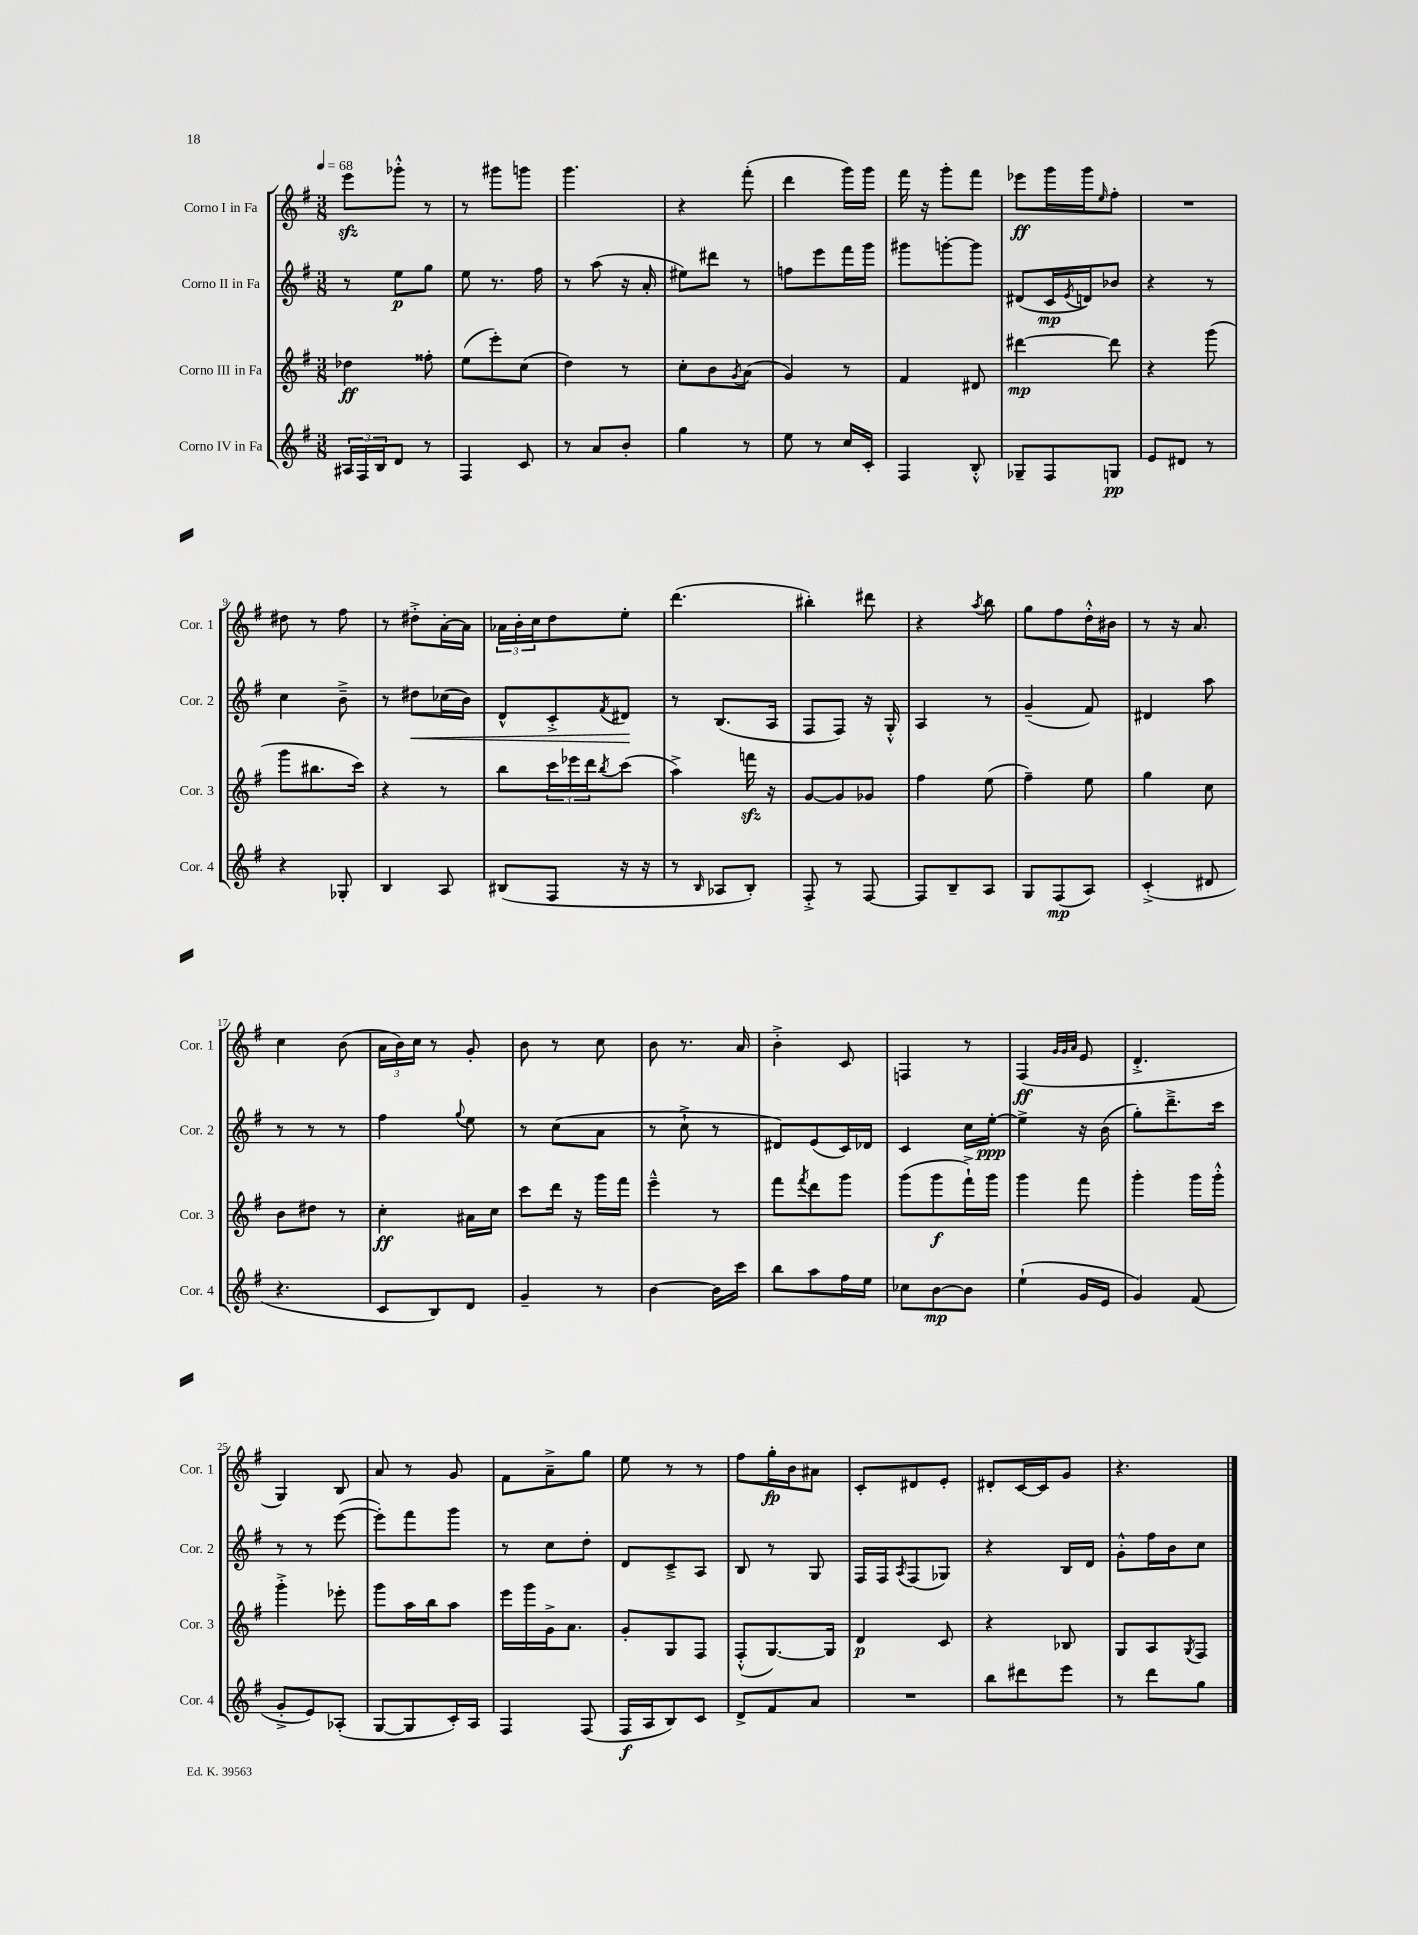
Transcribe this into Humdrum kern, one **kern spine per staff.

**kern	**dynam	**kern	**dynam	**kern	**dynam	**kern	**dynam
*part4	*part4	*part3	*part3	*part2	*part2	*part1	*part1
*staff4	*staff4	*staff3	*staff3	*staff2	*staff2	*staff1	*staff1
*I"Corno IV in Fa	*	*I"Corno III in Fa	*	*I"Corno II in Fa	*	*I"Corno I in Fa	*
*I'Cor. 4	*	*I'Cor. 3	*	*I'Cor. 2	*	*I'Cor. 1	*
*clefG2	*	*clefG2	*	*clefG2	*	*clefG2	*
*k[f#]	*	*k[f#]	*	*k[f#]	*	*k[f#]	*
*M3/8	*	*M3/8	*	*M3/8	*	*M3/8	*
*MM68	*	*MM68	*	*MM68	*	*MM68	*
=1	=1	=1	=1	=1	=1	=1	=1
24A#X/LL	.	4dd-X\	ff	8r	.	8eeezz\L	.
24F#/	.	.	.	.	.	.	.
24B/J	.	.	.	.	.	.	.
8d/J	.	.	.	8ee\L	p	8ggg-X'^^\J	.
8r	.	8ff##X'\	.	8gg\J	.	8r	.
=2	=2	=2	=2	=2	=2	=2	=2
4F#/	.	(8ee\L	.	8ee\	.	8r	.
.	.	8eee'\)	.	8.r	.	8ggg#X\L	.
8c/	.	(8cc\J	.	.	.	8gggn\J	.
.	.	.	.	16ff#\	.	.	.
=3	=3	=3	=3	=3	=3	=3	=3
8r	.	4dd\)	.	8r	.	4.ggg\	.
8a/L	.	.	.	(8aa\	.	.	.
8b'/J	.	8r	.	16r	.	.	.
.	.	.	.	16a'/	.	.	.
=4	=4	=4	=4	=4	=4	=4	=4
4gg\	.	8cc'\L	.	8ee#X\L)	.	4r	.
.	.	8b\	.	8ddd#X\J	.	.	.
.	.	8qg/	.	.	.	.	.
8r	.	(8a\J	.	8r	.	(8fff#'\	.
=5	=5	=5	=5	=5	=5	=5	=5
8ee\	.	4g/)	.	8ffn\L	.	4ddd\	.
8r	.	.	.	8eee\	.	.	.
16cc/LL	.	8r	.	16fff#\L	.	16ggg\LL)	.
16c'/JJ	.	.	.	16ggg\JJ	.	16ggg\JJ	.
=6	=6	=6	=6	=6	=6	=6	=6
4F#/	.	4f#/	.	8ggg#X\L	.	16fff#\	.
.	.	.	.	.	.	16r	.
.	.	.	.	[8gggn'\	.	8ggg'\L	.
8B'^^/	.	8d#X/	.	8ggg\J]	.	8fff#\J	.
=7	=7	=7	=7	=7	=7	=7	=7
8G-X~/L	.	[4ddd#X\	mp	(8d#X/L	.	8eee-X\L	ff
8F#/	.	.	.	16c/L	mp	16ggg\L	.
.	.	.	.	8qe/	.	.	.
.	.	.	.	16dn/J)	.	16ggg\J	.
.	.	.	.	.	.	16qqee/	.
8Gn/J	pp	8ddd#\]	.	8b-X/J	.	8ff#'\J	.
=8	=8	=8	=8	=8	=8	=8	=8
8e/L	.	4r	.	4r	.	4.r	.
8d#X/J	.	.	.	.	.	.	.
8r	.	(8ggg\	.	8r	.	.	.
!!LO:LB:g=z
=9	=9	=9	=9	=9	=9	=9	=9
4r	.	8ggg\L	.	4cc\	.	8dd#X\	.
.	.	8.bb#X\	.	.	.	8r	.
8G-X'/	.	.	.	8b~^\	.	8ff#\	.
.	.	16ccc\Jk)	.	.	.	.	.
=10	=10	=10	=10	=10	=10	=10	=10
4B/	.	4r	.	8r	.	8r	.
!	!	!	!	!	!LO:HP:b	!	!
.	.	.	.	8dd#X\L	<	8dd#X'^\L	.
8A/	.	8r	.	(16cc-X\L	.	[16a'\L	.
.	.	.	.	16b\JJ)	.	16a\JJ]	.
=11	=11	=11	=11	=11	=11	=11	=11
(8B#X/L	.	8bb\L	.	8d^^/L	.	24a-X\LL	.
.	.	.	.	.	.	24b'\	.
.	.	.	.	.	.	24cc\J	.
8F#/J	.	24ccc\L	.	8c'^/	.	8dd\	.
.	.	24eee-X\	.	.	.	.	.
.	.	24ddd\J	.	.	.	.	.
.	.	8qbb/	.	8qf#/	.	.	.
16r	.	(8ccc\J	.	8d#X/J	.	8ee'\J	.
16r	.	.	.	.	.	.	.
.	.	.	.	.	[	.	.
=12	=12	=12	=12	=12	=12	=12	=12
8r	.	4aa^\)	.	8r	.	(4.ddd\	.
16qqB/	.	.	.	.	.	.	.
8A-X/L	.	.	.	(8.B/L	.	.	.
8B'/J)	.	16fffnzz\	.	.	.	.	.
.	.	16r	.	16A/Jk	.	.	.
=13	=13	=13	=13	=13	=13	=13	=13
8F#'^/	.	[8g/L	.	8F#/L	.	4bb#X'\)	.
8r	.	8g/]	.	8F#/J)	.	.	.
[8F#/	.	8g-X/J	.	16r	.	8ddd#X\	.
.	.	.	.	16G'^^/	.	.	.
=14	=14	=14	=14	=14	=14	=14	=14
8F#/L]	.	4ff#\	.	4A/	.	4r	.
8B~/	.	.	.	.	.	.	.
.	.	.	.	.	.	8qaa/	.
8A/J	.	(8ee\	.	8r	.	8bb\	.
=15	=15	=15	=15	=15	=15	=15	=15
8G/L	.	4ff#~\)	.	(4g~/	.	8gg\L	.
(8F#/	mp	.	.	.	.	8ff#\	.
8A/J)	.	8ee\	.	8f#/)	.	16dd'^^\L	.
.	.	.	.	.	.	16b#X\JJ	.
=16	=16	=16	=16	=16	=16	=16	=16
(4c'^/	.	4gg\	.	4d#X/	.	8r	.
.	.	.	.	.	.	16r	.
.	.	.	.	.	.	8.a/	.
8d#X/	.	8cc\	.	8aa\	.	.	.
!!LO:LB:g=z
=17	=17	=17	=17	=17	=17	=17	=17
4.r	.	8b\L	.	8r	.	4cc\	.
.	.	8dd#X\J	.	8r	.	.	.
.	.	8r	.	8r	.	(8b\	.
=18	=18	=18	=18	=18	=18	=18	=18
8c/L	.	4cc'\	ff	4ff#\	.	24a\LL	.
.	.	.	.	.	.	24b\)	.
.	.	.	.	.	.	24cc\JJ	.
8B/)	.	.	.	.	.	8r	.
.	.	.	.	8qqgg/	.	.	.
8d/J	.	16a#X\LL	.	8ee\	.	8g'/	.
.	.	16cc\JJ	.	.	.	.	.
=19	=19	=19	=19	=19	=19	=19	=19
4g~/	.	8ccc\L	.	8r	.	8b\	.
.	.	16ddd\Jk	.	(8cc\L	.	8r	.
.	.	16r	.	.	.	.	.
8r	.	16ggg\LL	.	8a\J	.	8cc\	.
.	.	16fff#\JJ	.	.	.	.	.
=20	=20	=20	=20	=20	=20	=20	=20
[4b\	.	4eee~^^\	.	8r	.	8b\	.
.	.	.	.	8cc`^\	.	8.r	.
16b\LL]	.	8r	.	8r	.	.	.
16ccc\JJ	.	.	.	.	.	16a/	.
=21	=21	=21	=21	=21	=21	=21	=21
8bb\L	.	8fff#\L	.	8d#X/L)	.	4b'^\	.
.	.	8qfff#/	.	.	.	.	.
8aa\	.	8ddd\	.	(8e/	.	.	.
16ff#\L	.	8ggg\J	.	16c/L)	.	8c/	.
16ee\JJ	.	.	.	16d-X/JJ	.	.	.
=22	=22	=22	=22	=22	=22	=22	=22
8cc-X\L	.	(8ggg\L	.	4c/	.	4Fn/	.
[8b\	mp	8ggg\	f	.	.	.	.
8b\J]	.	16fff#`^\L)	.	16cc\LL	.	8r	.
.	.	16ggg\JJ	.	[16ee'\JJ	ppp	.	.
=23	=23	=23	=23	=23	=23	=23	=23
(4ee`\	.	4ggg\	.	4ee^\]	.	(4F#/	ff
.	.	.	.	.	.	32qqg/LLL	.
.	.	.	.	.	.	32qqg/	.
.	.	.	.	.	.	32qqa/JJJ	.
16g/LL	.	8fff#\	.	16r	.	8e/	.
16e/JJ	.	.	.	(16b\	.	.	.
=24	=24	=24	=24	=24	=24	=24	=24
4g/)	.	4ggg'\	.	8gg'\L)	.	4.d'^/	.
.	.	.	.	8.ddd~^\	.	.	.
(8f#/	.	16ggg\LL	.	.	.	.	.
.	.	16ggg'^^\JJ	.	16ccc\Jk	.	.	.
!!LO:LB:g=z
=25	=25	=25	=25	=25	=25	=25	=25
8g'^/L	.	4ggg'^\	.	8r	.	4G/)	.
8e/)	.	.	.	8r	.	.	.
(8A-X'/J	.	8eee-X'\	.	([8eee\	.	8B/	.
=26	=26	=26	=26	=26	=26	=26	=26
[8G/L	.	8ggg\L	.	8eee'\L])	.	8a/	.
8G/]	.	16aa\L	.	8fff#\	.	8r	.
.	.	16bb\J	.	.	.	.	.
16c'/L)	.	8aa\J	.	8ggg\J	.	8g/	.
16A/JJ	.	.	.	.	.	.	.
=27	=27	=27	=27	=27	=27	=27	=27
4F#/	.	16eee\LL	.	8r	.	8f#\L	.
.	.	16ggg\	.	.	.	.	.
.	.	16g^\J	.	8cc\L	.	8a~^\	.
.	.	8.a\J	.	.	.	.	.
(8F#/	.	.	.	8dd'\J	.	8gg\J	.
=28	=28	=28	=28	=28	=28	=28	=28
16F#/LL	f	8g'/L	.	8d/L	.	8ee\	.
16A/J	.	.	.	.	.	.	.
8B/)	.	8G/	.	8c~^/	.	8r	.
8c/J	.	8F#/J	.	8A/J	.	8r	.
=29	=29	=29	=29	=29	=29	=29	=29
8d^/L	.	(8F#'^^/L	.	8B/	.	8ff#\L	.
8f#/	.	[8.G/)	.	8r	.	16gg'\L	fp
.	.	.	.	.	.	16b\J	.
8a/J	.	.	.	8G/	.	8a#X\J	.
.	.	16G/Jk]	.	.	.	.	.
=30	=30	=30	=30	=30	=30	=30	=30
4.r	.	4d/	p	16F#/LL	.	8c'/L	.
.	.	.	.	16F#/J	.	.	.
.	.	.	.	8qA/	.	.	.
.	.	.	.	(8F#/	.	8d#X/	.
.	.	8c/	.	8G-X/J)	.	8e'/J	.
=31	=31	=31	=31	=31	=31	=31	=31
8bb\L	.	4r	.	4r	.	8d#X'/L	.
8ddd#X\	.	.	.	.	.	[16c/L	.
.	.	.	.	.	.	16c/J]	.
8eee\J	.	8B-X/	.	16B/LL	.	8g/J	.
.	.	.	.	16d/JJ	.	.	.
=32	=32	=32	=32	=32	=32	=32	=32
8r	.	8G/L	.	8g'^^\L	.	4.r	.
8ddd\L	.	8A/	.	16ff#\L	.	.	.
.	.	.	.	16b\J	.	.	.
.	.	8qG/	.	.	.	.	.
8gg\J	.	8F#/J	.	8cc\J	.	.	.
==	==	==	==	==	==	==	==
*-	*-	*-	*-	*-	*-	*-	*-
